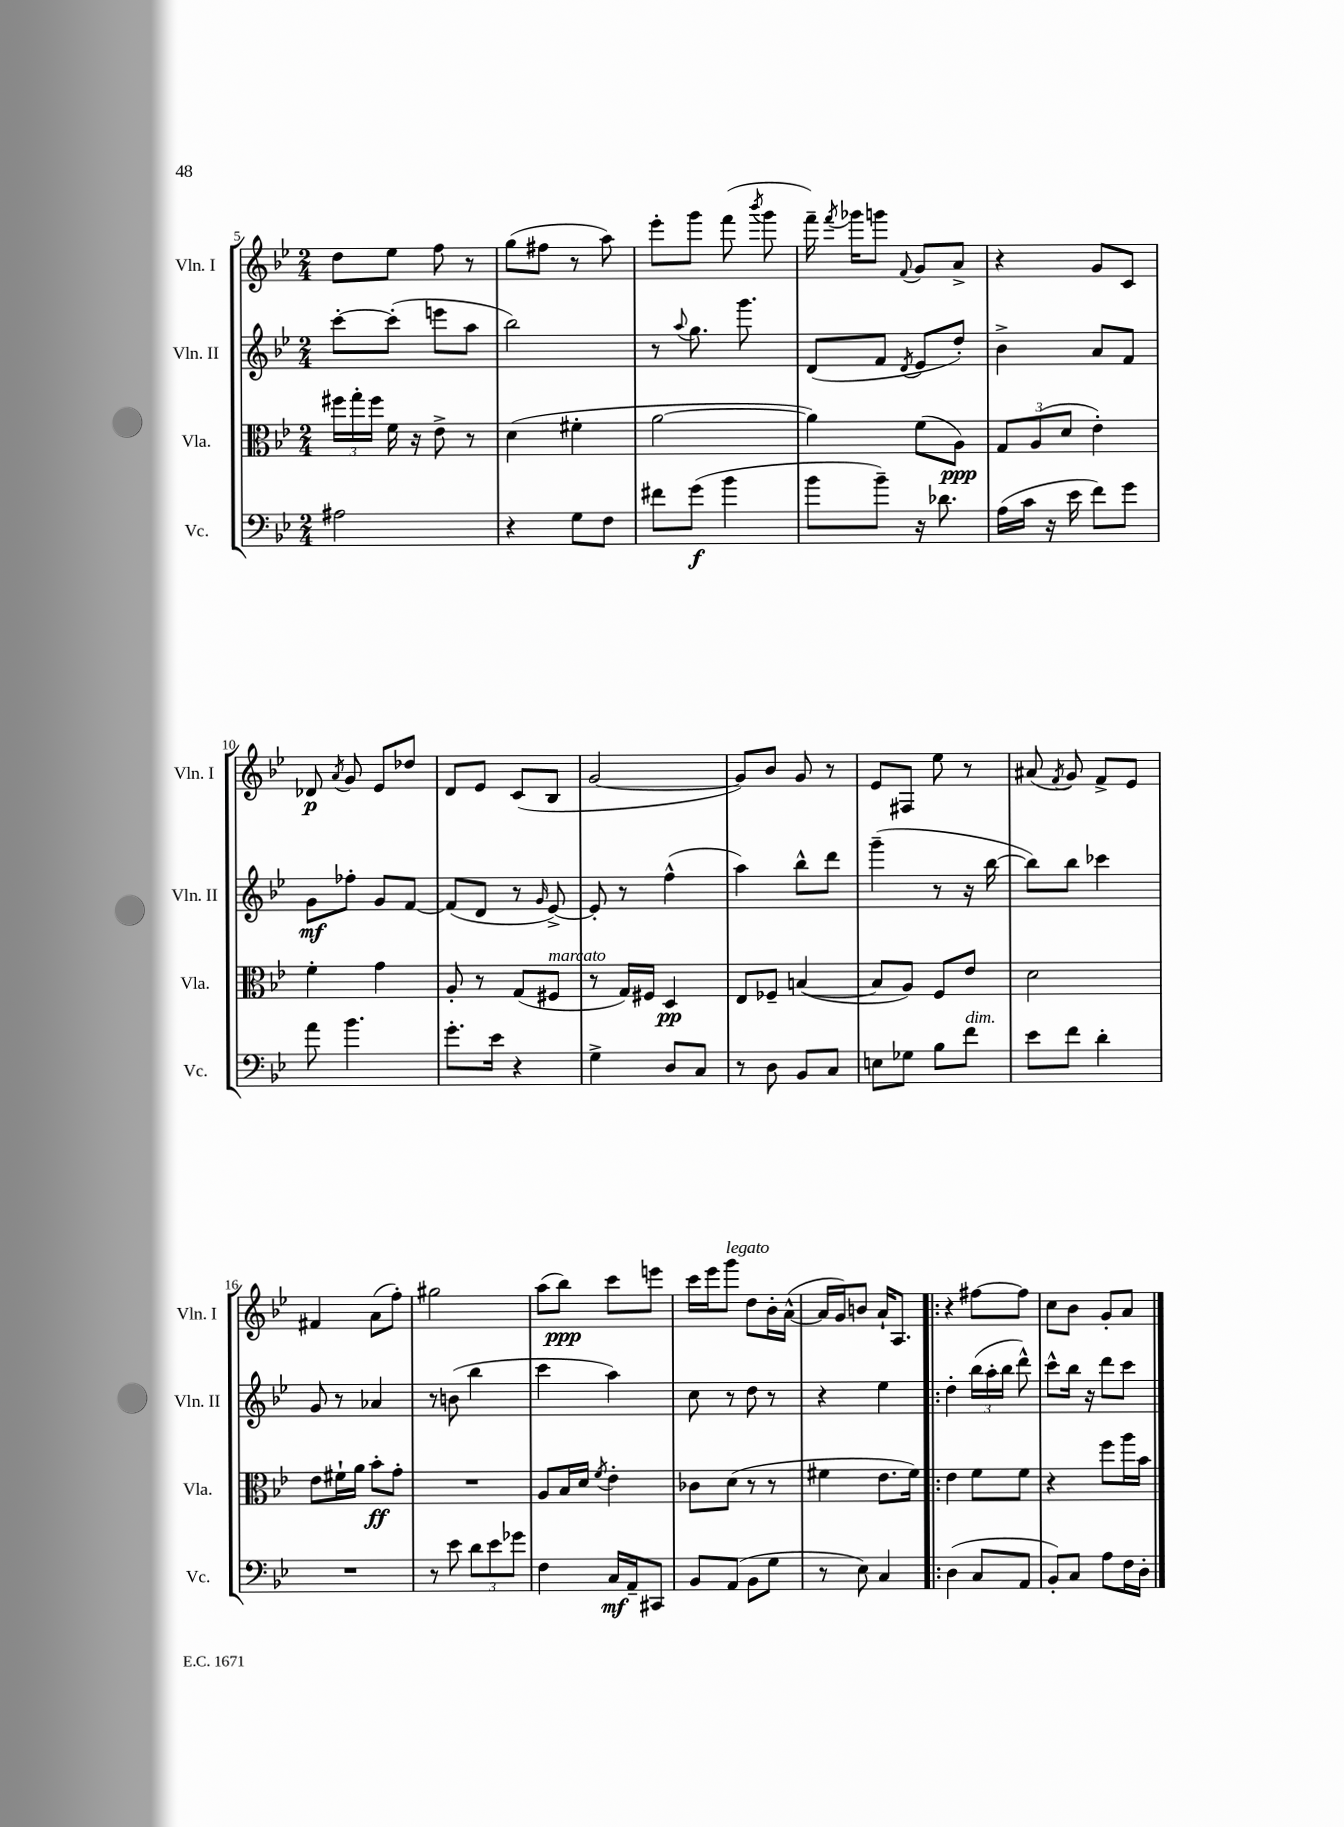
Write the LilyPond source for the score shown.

<<
\new StaffGroup <<
\new Staff = "s0" \with { instrumentName = "Vln. I" shortInstrumentName = "Vln. I" } {
    \clef treble \key bes \major \numericTimeSignature \time 2/4
    \autoBeamOff d''8[ ees''8] f''8 r8 |
    g''8[( fis''8] r8 a''8) |
    ees'''8[-. g'''8] f'''8( \acciaccatura { bes'''8 } g'''8 |
    f'''16--) \acciaccatura { f'''8 } ges'''16[ g'''8] \appoggiatura { f'8 } g'8[ a'8]-> |
    r4 g'8[ c'8] |
    des'8\p \acciaccatura { a'8 } g'8 ees'8[ des''8] |
    d'8[ ees'8] c'8[( bes8] |
    g'2~ |
    g'8[) bes'8] g'8 r8 |
    ees'8[ fis8] ees''8 r8 |
    ais'8( \acciaccatura { f'8 } g'8) f'8[-> ees'8] |
    fis'4 a'8[( f''8]-.) |
    gis''2 |
    a''8[( bes''8]\ppp) c'''8[ e'''8] |
    c'''16[ ees'''16 g'''8]^\markup { \italic "legato" } d''8[ bes'16-. a'16]~-^( |
    a'16[ g'16) b'8] a'16[-! a8.] |
    \bar ".|:" r4 fis''8[~ fis''8] |
    c''8[ bes'8] g'8[-. a'8] \bar "|." |
}
\new Staff = "s1" \with { instrumentName = "Vln. II" shortInstrumentName = "Vln. II" } {
    \clef treble \key bes \major \numericTimeSignature \time 2/4
    \autoBeamOff c'''8[~-. c'''8]-.( e'''8[ a''8] |
    bes''2) |
    r8 \appoggiatura { a''8 } g''8. g'''8. |
    d'8[( f'8] \acciaccatura { d'8 } ees'8[ d''8]-.) |
    bes'4-> a'8[ f'8] |
    g'8[\mf fes''8]-. g'8[ f'8]~ |
    f'8[( d'8] r8 \grace { g'16 } ees'8~->) |
    ees'8-. r8 f''4-^( |
    a''4) bes''8[-^ d'''8] |
    g'''4--( r8 r16 bes''16~ |
    bes''8[) bes''8] ces'''4 |
    g'8 r8 aes'4 |
    r8 b'8( bes''4 |
    c'''4 a''4) |
    c''8 r8 d''8 r8 |
    r4 ees''4 |
    \bar ".|:" d''4-. \tuplet 3/2 { bes''16[( a''16-. bes''16] } d'''8-^) |
    c'''8[-^ bes''16] r16 d'''8[ c'''8] \bar "|." |
}
\new Staff = "s2" \with { instrumentName = "Vla." shortInstrumentName = "Vla." } {
    \clef alto \key bes \major \numericTimeSignature \time 2/4
    \autoBeamOff \tuplet 3/2 { fis''16[ g''16-. fis''16] } f'16 r16 ees'8-> r8 |
    d'4( fis'4-. |
    a'2~ |
    a'4) f'8[( a8]\ppp) |
    \tuplet 3/2 { g8[ a8( d'8] } ees'4-.) |
    f'4-. g'4 |
    a8-. r8 g8[( fis8]^\markup { \italic "marcato" } |
    r8 g16[) fis16] d4\pp |
    ees8[ fes8]-- b4~( |
    b8[ a8]) f8[ ees'8] |
    d'2 |
    ees'8[ fis'16-! a'16] bes'8[-.\ff g'8]-. |
    R2 |
    a8[ bes16 d'16] \acciaccatura { f'8 } ees'4-. |
    ces'8[ d'8]( r8 r8 |
    fis'4 ees'8.[ fis'16]) |
    \bar ".|:" ees'4 f'8[ f'8] |
    r4 f''8[ a''16 bes'16] \bar "|." |
}
\new Staff = "s3" \with { instrumentName = "Vc." shortInstrumentName = "Vc." } {
    \clef bass \key bes \major \numericTimeSignature \time 2/4
    \autoBeamOff ais2 |
    r4 g8[ f8] |
    fis'8[ g'8]\f( bes'4 |
    bes'8[ bes'8]--) r16 des'8. |
    a16[( c'16] r16 ees'16 f'8[) g'8] |
    a'8 bes'4. |
    g'8.[-. ees'16] r4 |
    g4-> d8[ c8] |
    r8 d8 bes,8[ c8] |
    e8[ ges8] bes8[ f'8]^\markup { \italic "dim." } |
    ees'8[ f'8] d'4-. |
    R2 |
    r8 ees'8 \tuplet 3/2 { d'8[ ees'8 ges'8] } |
    f4 c16[\mf a,16-- cis,8] |
    bes,8[ a,8]( bes,8[ g8] |
    r8 ees8) c4 |
    \bar ".|:" d4( c8[ a,8] |
    bes,8[-.) c8] a8[ f16 d16]-. \bar "|." |
}
>>
>>
\layout { \context { \Score currentBarNumber = #5 } }
